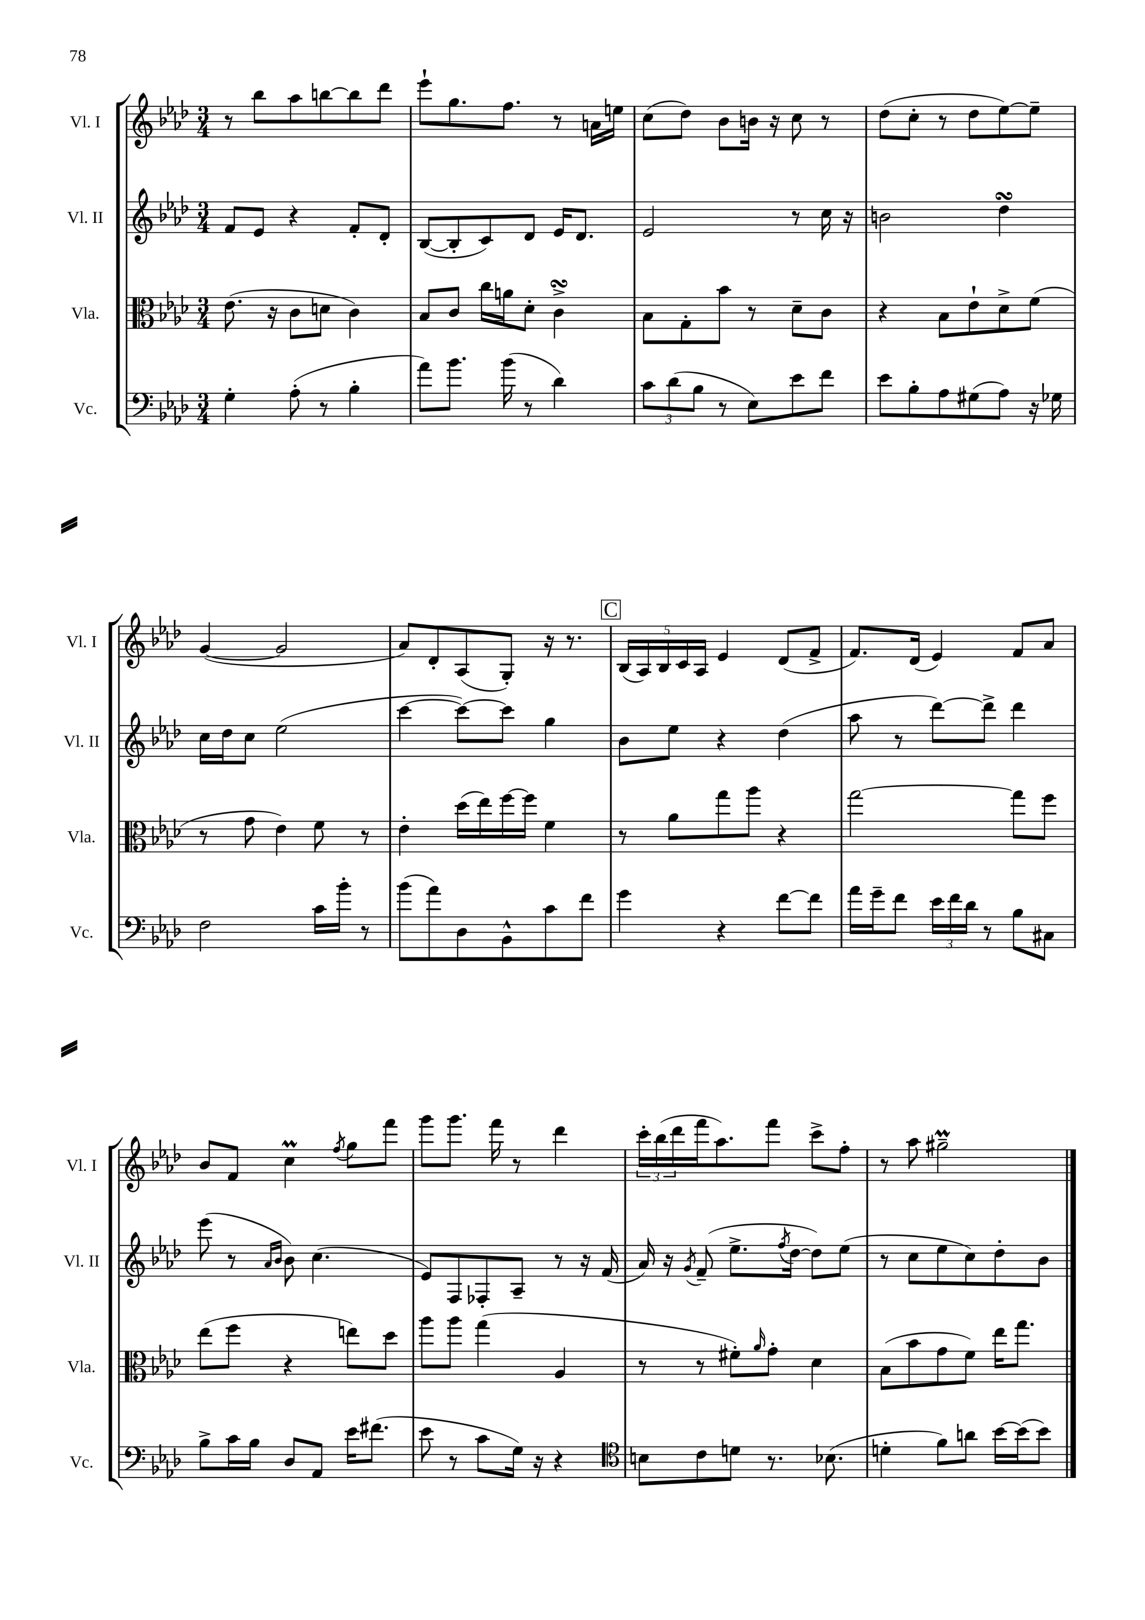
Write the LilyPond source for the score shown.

<<
\new StaffGroup <<
\new Staff = "s0" \with { instrumentName = "Vl. I" shortInstrumentName = "Vl. I" } {
    \clef treble \key aes \major \numericTimeSignature \time 3/4
    r8 bes''8 aes''8 b''8~ b''8 des'''8 |
    ees'''8-! g''8. f''8. r8 a'16 e''16 |
    c''8( des''8) bes'8 b'16 r16 c''8 r8 |
    des''8( c''8-. r8 des''8 ees''8~) ees''8-- |
    g'4~( g'2 |
    aes'8) des'8-. aes8( g8-.) r16 r8. |
    \mark \markup { \box "C" } \tuplet 5/4 { bes16( aes16) bes16 c'16 aes16 } ees'4 des'8( f'8-> |
    f'8.) des'16( ees'4) f'8 aes'8 |
    bes'8 f'8 c''4\prall \acciaccatura { f''8 } g''8 f'''8 |
    g'''8 g'''8. f'''16 r8 des'''4 |
    \tuplet 3/2 { c'''16-. bes''16( des'''16 } f'''16 aes''8.) f'''8 c'''8-> f''8-. |
    r8 aes''8 gis''2--\prall \bar "|." |
}
\new Staff = "s1" \with { instrumentName = "Vl. II" shortInstrumentName = "Vl. II" } {
    \clef treble \key aes \major \numericTimeSignature \time 3/4
    f'8 ees'8 r4 f'8-. des'8-. |
    bes8~( bes8-. c'8) des'8 ees'16 des'8. |
    ees'2 r8 c''16 r16 |
    b'2 des''4\turn |
    c''16 des''16 c''8 ees''2( |
    c'''4~ c'''8~) c'''8 g''4 |
    \mark \markup { \box "C" } bes'8 ees''8 r4 des''4( |
    aes''8 r8 des'''8~) des'''8-> des'''4 |
    ees'''8( r8 \grace { aes'16 bes'16 } bes'8) c''4.( |
    ees'8) f8 fes8-. aes8-- r8 r16 f'16( |
    aes'16) r16 \acciaccatura { g'8 } f'8--( ees''8.-> \acciaccatura { f''8 } des''16~ des''8) ees''8( |
    r8 c''8 ees''8 c''8) des''8-. bes'8 \bar "|." |
}
\new Staff = "s2" \with { instrumentName = "Vla." shortInstrumentName = "Vla." } {
    \clef alto \key aes \major \numericTimeSignature \time 3/4
    ees'8.( r16 c'8 d'8 c'4) |
    bes8 c'8 c''16 a'16 des'8-. c'4->\turn |
    bes8 g8-. bes'8 r8 des'8-- c'8 |
    r4 bes8 ees'8-! des'8-> f'8( |
    r8 g'8 ees'4) f'8 r8 |
    ees'4-. des''16( ees''16) f''16~ f''16 f'4 |
    \mark \markup { \box "C" } r8 aes'8 g''8 aes''8 r4 |
    g''2~ g''8 f''8 |
    ees''8( f''8 r4 e''8) des''8 |
    aes''8 aes''8 g''4( aes4 |
    r8 r8 fis'8-.) \grace { aes'16 } g'8-. des'4 |
    bes8( bes'8 g'8 f'8) ees''16 g''8. \bar "|." |
}
\new Staff = "s3" \with { instrumentName = "Vc." shortInstrumentName = "Vc." } {
    \clef bass \key aes \major \numericTimeSignature \time 3/4
    g4-. aes8-.( r8 bes4-. |
    aes'8) bes'8. bes'16( r8 des'4) |
    \tuplet 3/2 { c'8 des'8( bes8 } r8 ees8) ees'8 f'8 |
    ees'8 bes8-. aes8 gis8( aes8) r16 ges16 |
    f2 c'16 bes'16-. r8 |
    bes'8( aes'8) des8 bes,8-^ c'8 f'8 |
    \mark \markup { \box "C" } g'4 r4 f'8~ f'8 |
    aes'16 g'16-- f'8 \tuplet 3/2 { ees'16 f'16 des'16 } r8 bes8 cis8 |
    bes8-> c'16 bes16 des8 aes,8 ees'16 fis'8.( |
    ees'8 r8 c'8 g16) r16 r4 |
    \clef tenor b8 c'8 d'8 r8. bes8.( |
    d'4-. f'8) a'8 bes'16~ bes'16( bes'8) \bar "|." |
}
>>
>>
\layout { \context { \Score \remove "Bar_number_engraver" } }
